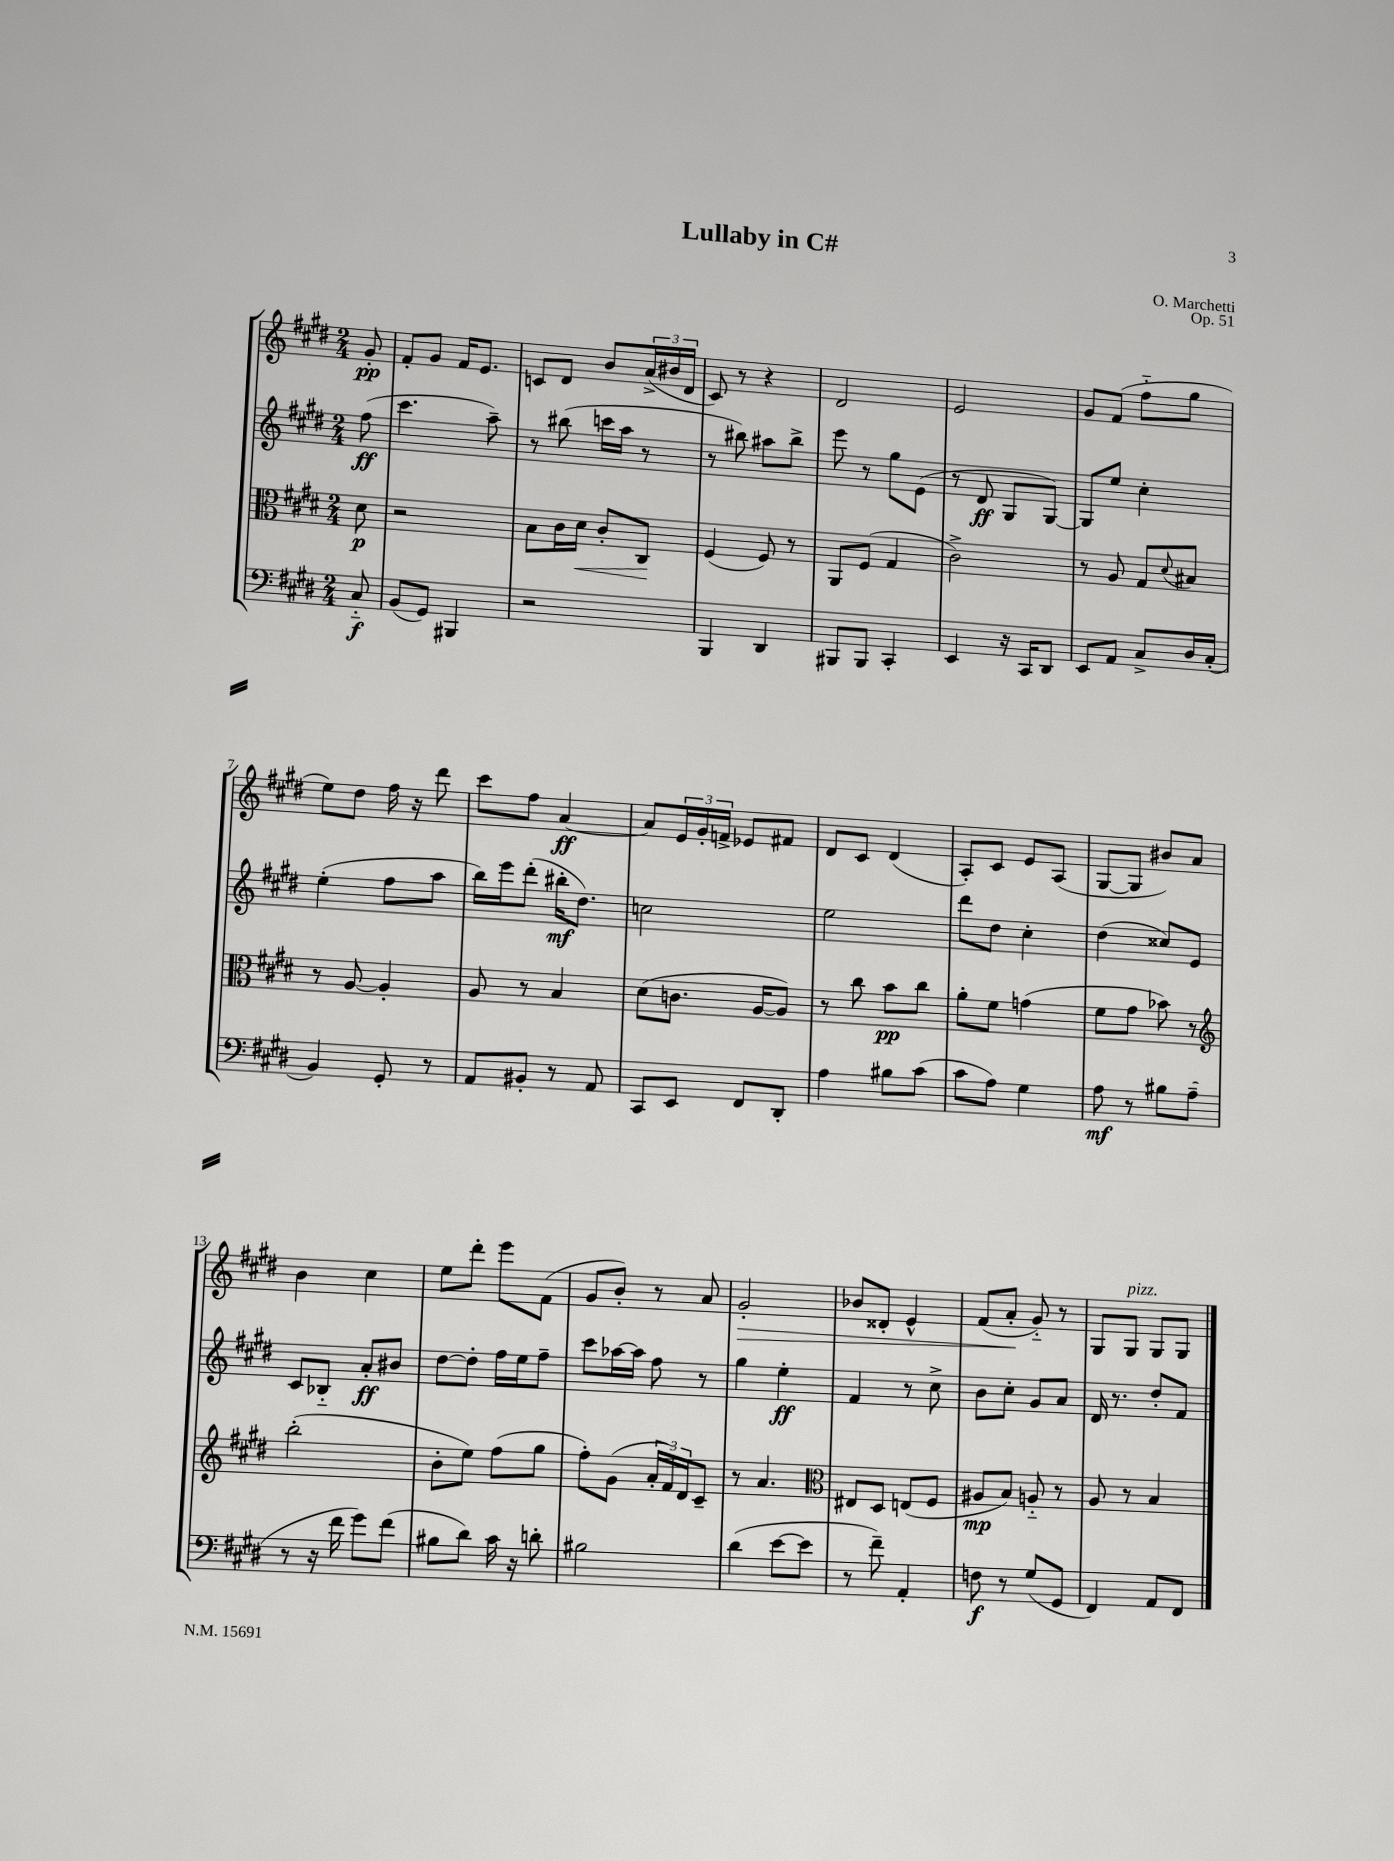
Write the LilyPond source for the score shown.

\header { title = "Lullaby in C#" composer = "O. Marchetti" opus = "Op. 51" }
<<
\new StaffGroup <<
\new Staff = "s0" {
    \clef treble \key e \major \numericTimeSignature \time 2/4 \partial 8
    gis'8-.\pp |
    fis'8-. gis'8 fis'16 e'8. |
    c'8 dis'8 b'8 \tuplet 3/2 { a'16->( bis'16 dis'16 } |
    cis'8) r8 r4 |
    dis'2 |
    e'2 |
    gis'8 fis'8( fis''8-_ gis''8 |
    e''8) dis''8 fis''16 r16 dis'''8 |
    cis'''8 fis''8 a'4~\ff |
    a'8 \tuplet 3/2 { e'16 gis'16-. f'16-> } ees'8 fis'8 |
    dis'8 cis'8 dis'4( |
    a8-.) cis'8 e'8 a8( |
    gis8~ gis8 bis'8) a'8 |
    b'4 cis''4 |
    e''8 dis'''8-. e'''8 fis'8( |
    gis'8 b'8-.) r8 a'8 |
    gis'2-.\> |
    bes'8 disis'8-. e'4-^ |
    fis'8( a'8-.\! gis'8-_) r8 |
    gis8 gis8^\markup { \italic "pizz." } gis8 gis8 \bar "|." |
}
\new Staff = "s1" {
    \clef treble \key e \major \numericTimeSignature \time 2/4 \partial 8
    fis''8\ff( |
    cis'''4. a''8--) |
    r8 bis''8( c'''16 a''16 r8 |
    r8 bis''8) ais''8 bis''8-> |
    e'''8 r8 gis''8 e'8( |
    r8 dis'8\ff gis8 gis8~) |
    gis8 e''8 cis''4-. |
    e''4-.( fis''8 a''8 |
    b''16) e'''16 dis'''8-.( bis''16-.\mf dis''8.) |
    c''2 |
    e''2 |
    dis'''8 dis''8 cis''4-. |
    dis''4( cisis''8) e'8 |
    cis'8 bes8-_ a'8-.\ff bis'8 |
    dis''8~ dis''8-. fis''16 e''16 fis''8-- |
    cis'''8 aes''16~ aes''16 fis''8 r8 |
    gis''4 e''4-.\ff |
    fis'4 r8 cis''8-> |
    b'8 cis''8-. gis'8 a'8 |
    dis'16 r8. dis''8-. fis'8 \bar "|." |
}
\new Staff = "s2" {
    \clef alto \key e \major \numericTimeSignature \time 2/4 \partial 8
    dis'8\p |
    r2 |
    b8 cis'16 dis'16\< cis'8-. cis8\! |
    fis4( fis8) r8 |
    a,8 fis8( gis4 |
    cis'2->) |
    r8 a8 gis8 \appoggiatura { dis'8 } bis8 |
    r8 a8~ a4-. |
    a8 r8 b4 |
    dis'8( c'8. a16~ a8) |
    r8 cis''8 b'8\pp cis''8 |
    a'8-. fis'8 g'4( |
    fis'8 gis'8 bes'8) r8 |
    \clef treble b''2-.( |
    b'8-. e''8) fis''8( gis''8 |
    fis''8-.) gis'8( \tuplet 3/2 { a'16-. fis'16) dis'16 } cis'8-- |
    r8 a'4. |
    \clef alto eis8 dis8 e8( fis8 |
    ais8\mp b8) a8-_ r8 |
    a8 r8 b4 \bar "|." |
}
\new Staff = "s3" {
    \clef bass \key e \major \numericTimeSignature \time 2/4 \partial 8
    cis8-_\f |
    b,8( gis,8) bis,,4 |
    r2 |
    b,,4 dis,4 |
    bis,,8 bis,,8 cis,4-. |
    e,4 r16 cis,16 dis,8 |
    e,8 a,8 cis8-> dis16 cis16-.( |
    b,4) gis,8-. r8 |
    a,8 bis,8-. r8 a,8 |
    cis,8 e,8 fis,8 dis,8-. |
    a4 bis8 cis'8( |
    cis'8 a8) gis4 |
    a8\mf r8 bis8 a8--( |
    r8 r16 fis'16 gis'8) fis'8( |
    bis8 dis'8) cis'16 r16 d'8-. |
    bis2 |
    dis'4( e'8~ e'8 |
    r8 fis'8--) a,4-. |
    f8\f r8 gis8( gis,8 |
    fis,4) a,8 fis,8 \bar "|." |
}
>>
>>
